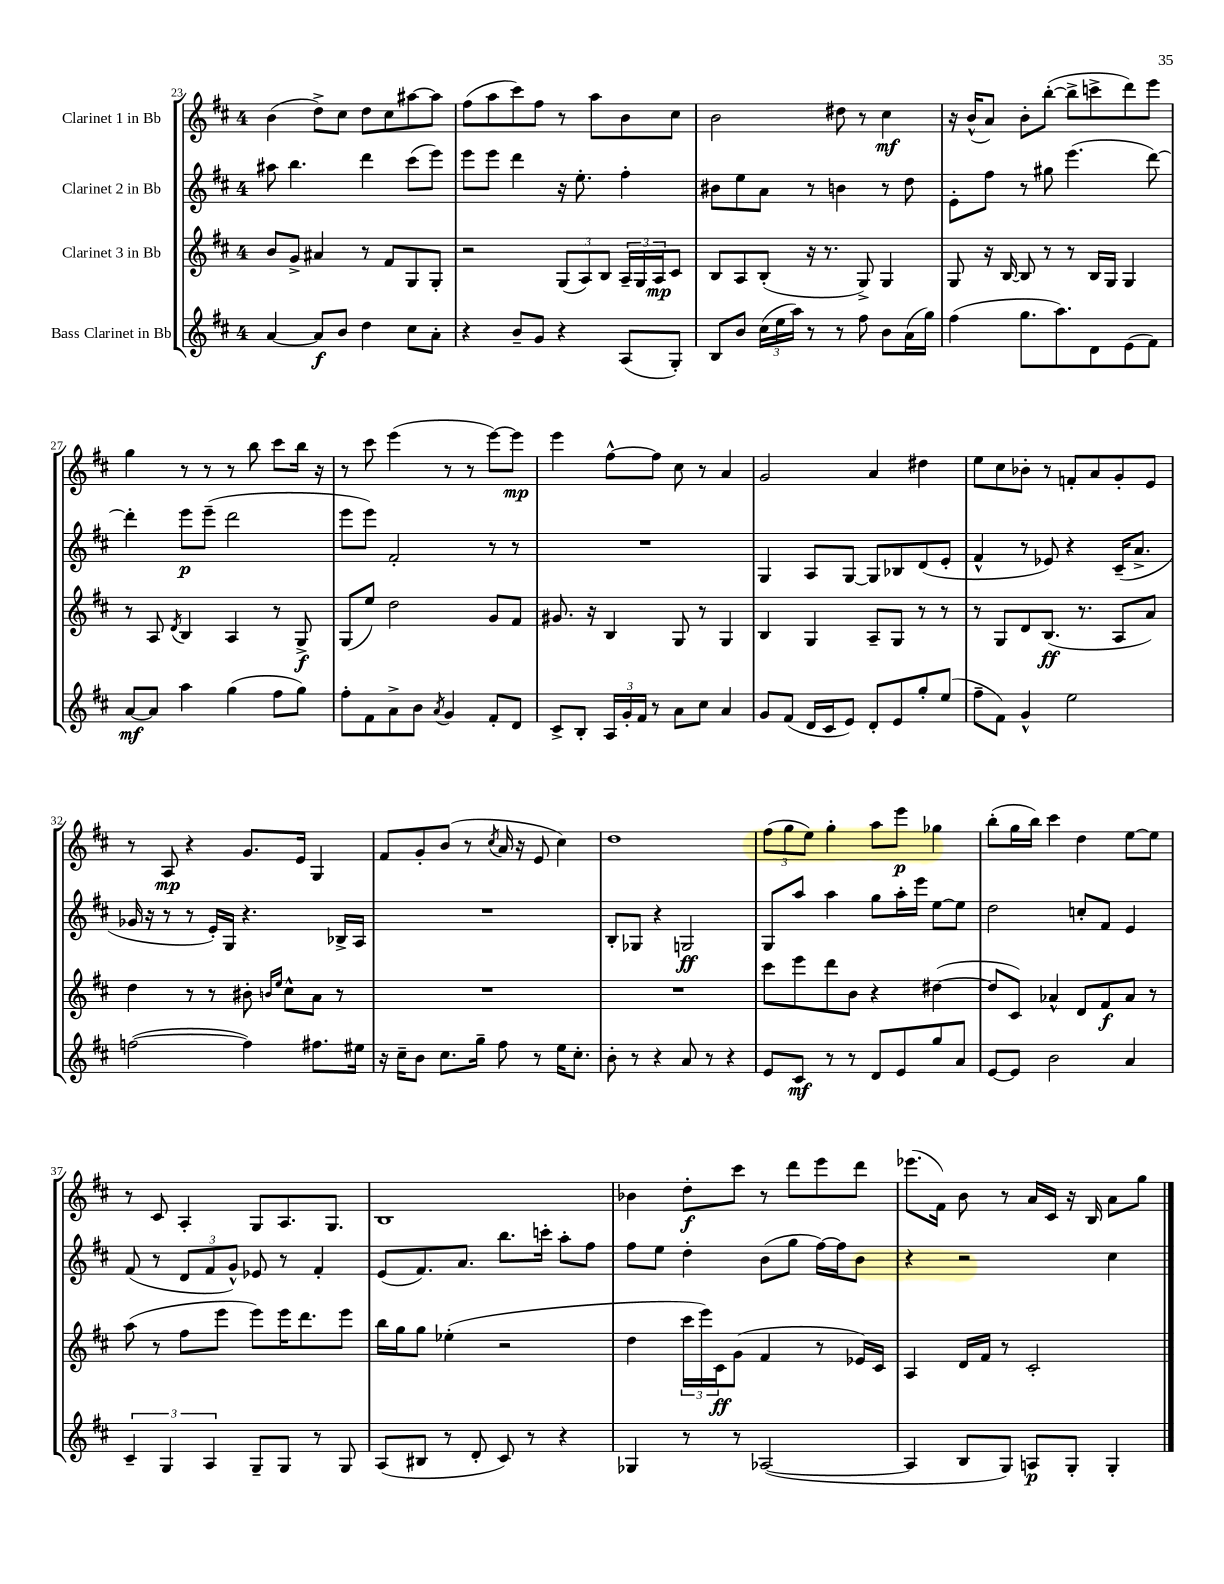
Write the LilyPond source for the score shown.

<<
\new StaffGroup <<
\new Staff = "s0" \with { instrumentName = "Clarinet 1 in Bb" } {
    \clef treble \key d \major \once \override Staff.TimeSignature.style = #'single-digit \time 4/4
    b'4( d''8->) cis''8 d''8 cis''8 ais''8~ ais''8 |
    fis''8( a''8 cis'''8) fis''8 r8 a''8 b'8 cis''8 |
    b'2 dis''8 r8 cis''4\mf |
    r16 b'16-^( a'8) b'8-. b''8~-.( b''8-> c'''8-> d'''8) e'''8 |
    g''4 r8 r8 r8 b''8 cis'''8 b''16 r16 |
    r8 cis'''8 e'''4( r8 r8 e'''8~) e'''8\mp |
    e'''4 fis''8~-^ fis''8 cis''8 r8 a'4 |
    g'2 a'4 dis''4 |
    e''8 cis''8 bes'8-. r8 f'8-. a'8 g'8-. e'8 |
    r8 a8\mp r4 g'8. e'16 g4 |
    fis'8 g'8-. b'8( r8 \acciaccatura { cis''8 } a'16 r16 e'8 cis''4) |
    d''1 |
    \tuplet 3/2 { fis''8( g''8 e''8) } g''4-. a''8 e'''8\p ges''4 |
    b''8-.( g''16 b''16) cis'''4 d''4 e''8~ e''8 |
    r8 cis'8 a4-. g8 a8. g8. |
    b1 |
    bes'4 d''8-.\f cis'''8 r8 d'''8 e'''8 d'''8 |
    ees'''8.( fis'16) b'8 r8 a'16 cis'16 r16 b16 a'8 g''8 \bar "|." |
}
\new Staff = "s1" \with { instrumentName = "Clarinet 2 in Bb" } {
    \clef treble \key d \major \once \override Staff.TimeSignature.style = #'single-digit \time 4/4
    ais''8 b''4. d'''4 cis'''8( e'''8) |
    e'''8 e'''8 d'''4 r16 e''8.-. fis''4-. |
    bis'8 e''8 a'8 r8 b'4 r8 d''8 |
    e'8-. fis''8 r8 gis''8 e'''4.( d'''8~) |
    d'''4-. e'''8\p e'''8--( d'''2 |
    e'''8 e'''8) fis'2-. r8 r8 |
    R1 |
    g4 a8 g8~ g8 bes8 d'8( e'8-. |
    fis'4-^ r8 ees'8) r4 cis'16--( a'8.-> |
    ges'16 r16 r8 r8 e'16-.) g16 r4. bes16-> a16 |
    R1 |
    b8-. ges8 r4 g2\ff |
    g8 a''8 a''4 g''8 a''16-. e'''16 e''8~ e''8 |
    d''2 c''8-. fis'8 e'4 |
    fis'8( r8 \tuplet 3/2 { d'8 fis'8 g'8-^) } ees'8 r8 fis'4-. |
    e'8( fis'8.) a'8. b''8. c'''16-. a''8-. fis''8 |
    fis''8 e''8 d''4-. b'8( g''8 fis''16~) fis''16 b'8 |
    r4 r2 cis''4 \bar "|." |
}
\new Staff = "s2" \with { instrumentName = "Clarinet 3 in Bb" } {
    \clef treble \key d \major \once \override Staff.TimeSignature.style = #'single-digit \time 4/4
    b'8 g'8-> ais'4 r8 fis'8 g8 g8-. |
    r2 \tuplet 3/2 { g8( a8) b8 } \tuplet 3/2 { a16-- g16 a16\mp } cis'8 |
    b8 a8 b8-.( r16 r8. g8->) g4 |
    g8 r16 b16~ b8 r8 r8 b16 g16 g4 |
    r8 a8 \acciaccatura { d'8 } b4 a4 r8 g8->\f |
    g8( e''8) d''2 g'8 fis'8 |
    gis'8. r16 b4 g8 r8 g4 |
    b4 g4 a8-- g8 r8 r8 |
    r8 g8 d'8 b8.\ff( r8. a8 a'8) |
    d''4 r8 r8 bis'8-. \grace { b'16 e''16 } cis''8-^ a'8 r8 |
    R1 |
    R1 |
    cis'''8 e'''8 d'''8 b'8 r4 dis''4~( |
    dis''8 cis'8) aes'4-^ d'8 fis'8\f aes'8 r8 |
    a''8( r8 fis''8 e'''8 e'''8) e'''16 d'''8. e'''8 |
    b''16 g''16 g''8 ees''4-.( r2 |
    d''4 \tuplet 3/2 { cis'''16 e'''16) cis'16\ff } g'8( fis'4 r8 ees'16) cis'16 |
    a4 d'16 fis'16 r8 cis'2-. \bar "|." |
}
\new Staff = "s3" \with { instrumentName = "Bass Clarinet in Bb" } {
    \clef treble \key d \major \once \override Staff.TimeSignature.style = #'single-digit \time 4/4
    a'4~ a'8\f b'8 d''4 cis''8 a'8-. |
    r4 b'8-- g'8 r4 a8( g8-.) |
    b8 b'8 \tuplet 3/2 { cis''16( e''16 a''16) } r8 r8 fis''8 b'8 a'16( g''16) |
    fis''4( g''8. a''8.) d'8 e'8( fis'8) |
    a'8~\mf a'8 a''4 g''4( fis''8 g''8) |
    fis''8-. fis'8 a'8-> b'8 \acciaccatura { a'8 } g'4 fis'8-. d'8 |
    cis'8-> b8-. \tuplet 3/2 { a16 g'16-. fis'16 } r8 a'8 cis''8 a'4 |
    g'8 fis'8( d'16 cis'16 e'8) d'8-. e'8 g''8-. e''8( |
    fis''8-- fis'8) g'4-^ e''2 |
    f''2~( f''4) fis''8. eis''16 |
    r16 cis''16-- b'8 cis''8. g''16-- fis''8 r8 e''16 cis''8.-. |
    b'8-. r8 r4 a'8 r8 r4 |
    e'8 cis'8\mf r8 r8 d'8 e'8 g''8 a'8 |
    e'8~ e'8 b'2 a'4 |
    \tuplet 3/2 { cis'4-- g4 a4 } g8-- g8 r8 g8 |
    a8( bis8 r8 d'8-. cis'8) r8 r4 |
    ges4 r8 r8 aes2~( |
    aes4 b8 g8) a8\p g8-. g4-. \bar "|." |
}
>>
>>
\layout { \context { \Score currentBarNumber = #23 } }
